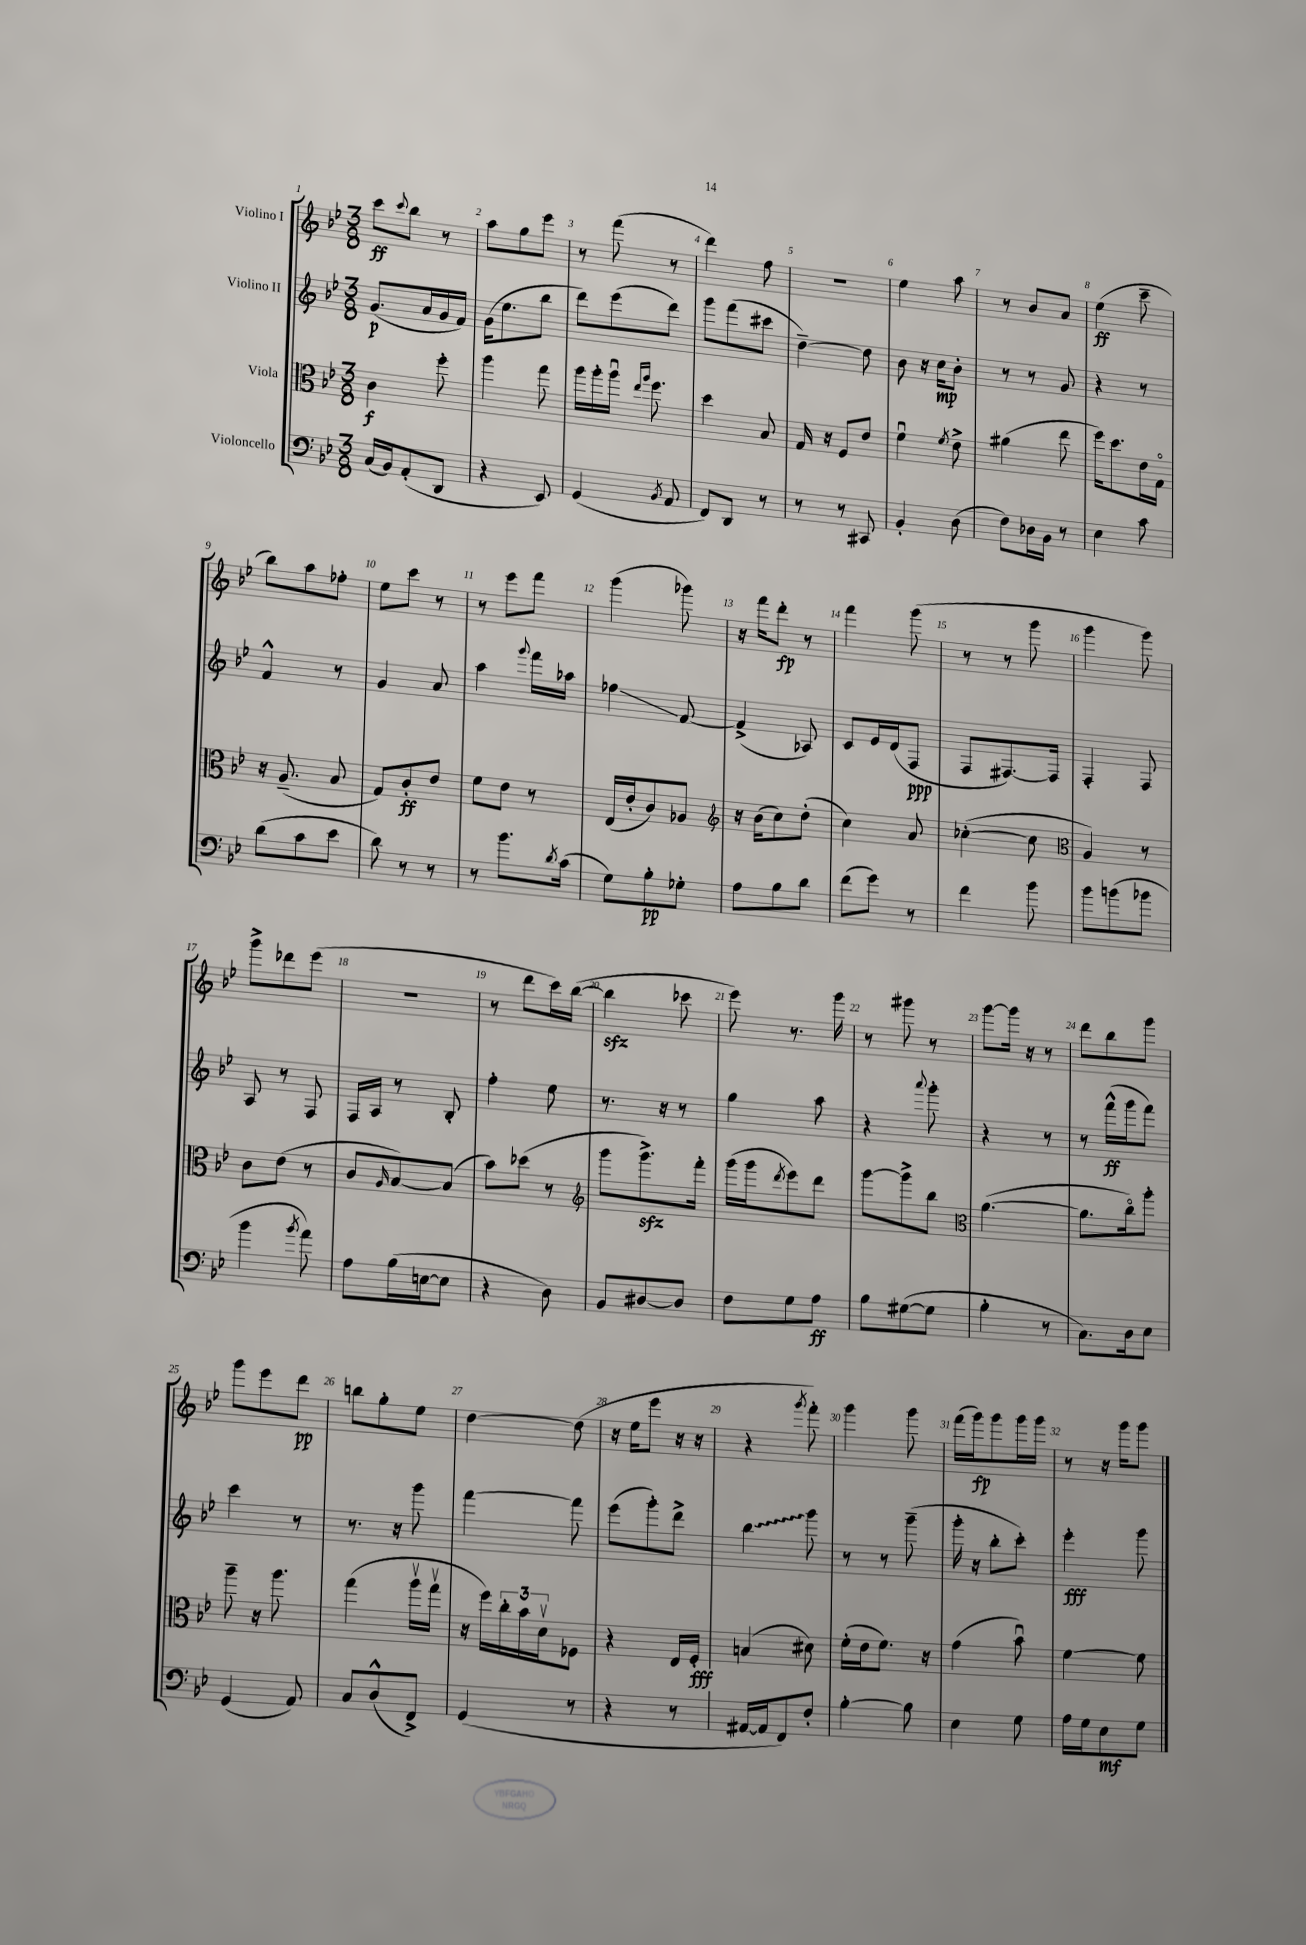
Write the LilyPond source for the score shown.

<<
\new StaffGroup <<
\new Staff = "s0" \with { instrumentName = "Violino I" } {
    \clef treble \key bes \major \numericTimeSignature \time 3/8
    c'''8\ff \appoggiatura { c'''8 } bes''8 r8 |
    a''8 g''8 ees'''8 |
    r8 f'''8( r8 |
    d'''4) f''8 |
    r4. |
    ees''4 a''8 |
    r8 bes'8 a'8 |
    ees''4\ff( c'''8-- |
    bes''8) a''8 fes''8-. |
    ees''8 c'''8 r8 |
    r8 ees'''8 f'''8 |
    g'''4( ges'''8) |
    r16 f'''16 d'''8-.\fp r8 |
    f'''4 g'''8( |
    r8 r8 g'''8 |
    g'''4 g'''8) |
    g'''8-> des'''8 ees'''8( |
    R4. |
    r8 d'''8 c'''16) bes''16~( |
    bes''4\sfz ces'''8 |
    ees'''8) r8. g'''16 |
    r8 gis'''8 r8 |
    g'''8~ g'''16 r16 r8 |
    d'''8 bes''8 g'''8 |
    g'''8 ees'''8 d'''8\pp |
    b''8 g''8-. ees''8 |
    d''4~ d''8( |
    r16 ees''16 ees'''8 r16 r16 |
    r4 \acciaccatura { g'''8 } f'''8-.) |
    g'''4 g'''8 |
    f'''16( g'''16\fp) g'''8 g'''16 g'''16 |
    r8 r16 g'''16 g'''8 \bar "|." |
}
\new Staff = "s1" \with { instrumentName = "Violino II" } {
    \clef treble \key bes \major \numericTimeSignature \time 3/8
    g'8.\p( a'16 g'16 f'16) |
    g'16( ees''8. bes''8 |
    d'''8) ees'''8( d'''8) |
    g'''8 f'''8( cis'''8 |
    d''4~--) d''8 |
    bes'8 r16 c''16\mp bes'8-. |
    r8 r8 g'8 |
    r4 r8 |
    f'4-^ r8 |
    g'4 a'8 |
    a''4 \appoggiatura { g'''8 } f'''16 aes''16 |
    fes''4\glissando f'8~ |
    f'4->( aes8) |
    c'8 ees'16 d'16( f8\ppp |
    f8 fis8.~) fis16 |
    f4-. f8 |
    a8 r8 f8 |
    f16 a16 r8 bes8-. |
    f''4-. ees''8 |
    r8. r16 r8 |
    g''4 a''8 |
    r4 \appoggiatura { a'''8 } g'''8-. |
    r4 r8 |
    r8 f'''16-^\ff( g'''16 f'''8) |
    c'''4 r8 |
    r8. r16 g'''8 |
    f'''4~ f'''8 |
    ees'''8( g'''8-.) d'''8-> |
    \once \override Glissando.style = #'zigzag bes''4\glissando g'''8 |
    r8 r8 g'''8--( |
    g'''16-. r16 bes''8-. c'''8-.) |
    ees'''4-.\fff g'''8 \bar "|." |
}
\new Staff = "s2" \with { instrumentName = "Viola" } {
    \clef alto \key bes \major \numericTimeSignature \time 3/8
    c'4\f f''8-. |
    a''4 g''8 |
    a''16 a''16-. a''16\downbow \grace { ees''16 a''16 } f''8. |
    d''4 bes8 |
    g16 r16 f8 ees'8 |
    f'4\downbow \acciaccatura { f'8 } ees'8-> |
    ais'4( ees''8 |
    f''16) d''8. ees'16 g16\flageolet |
    r16 a8.--( bes8 |
    g8) c'8-.\ff ees'8 |
    f'8 ees'8 r8 |
    ees16( ees'16-. c'8) aes8 |
    \clef treble r16 bes'16( c''8) d''8-.( |
    c''4) a'8 |
    ces''4~-.( ces''8 |
    \clef alto a4) r8 |
    c'8 ees'8( r8 |
    c'8 \grace { a16 } bes8~) bes8( |
    bes'8) des''8( r8 |
    \clef treble g'''8 g'''8.->\sfz) f'''16-. |
    g'''16( g'''16 \acciaccatura { d'''8 } ees'''8) d'''8 |
    g'''8~ g'''8-> bes''8 |
    \clef alto a'4.~( |
    a'8. c''16\flageolet) a''8-. |
    a''8-- r16 a''8. |
    g''4( a''16\upbow g''16\upbow |
    r16 f''16) \tuplet 3/2 { c''16-. bes'16 d'16\upbow } fes8 |
    r4 ees16 f16-.\fff |
    b4( dis'8) |
    f'16-.( ees'16 f'8.) r16 |
    g'4( bes'8\downbow) |
    f'4~ f'8 \bar "|." |
}
\new Staff = "s3" \with { instrumentName = "Violoncello" } {
    \clef bass \key bes \major \numericTimeSignature \time 3/8
    c16( bes,16) a,8-.( d,8 |
    r4 ees,8) |
    g,4( \acciaccatura { bes,8 } a,8 |
    f,8) d,8 r8 |
    r8 r8 cis,8 |
    bes,4-. d8( |
    f8) des16 bes,16 r8 |
    ees4 c'8 |
    d'8( c'8 ees'8 |
    d'8) r8 r8 |
    r8 bes'8. \acciaccatura { d'8 } c'16( |
    g8) bes8-.\pp ges8-. |
    a8 bes8 d'8 |
    f'8( g'8) r8 |
    f'4 bes'8 |
    bes'8 b'8( bes'8 |
    bes'4 \acciaccatura { bes'8 } a'8) |
    a8 bes16( e16~ e8 |
    r4 d8) |
    bes,8 dis8~ dis8 |
    f8 g8 a8\ff |
    bes8 gis8~( gis8 |
    bes4-. r8 |
    c8.) d16 ees8 |
    g,4( a,8) |
    c8 d8-^( f,8->) |
    g,4( r8 |
    r4 r8 |
    ais,16~ ais,16 f,8) f8-. |
    bes4~-. bes8 |
    ees4 g8 |
    a16 g16 ees8\mf g8 \bar "|." |
}
>>
>>
\layout { \context { \Score \override BarNumber.break-visibility = ##(#f #t #t) barNumberVisibility = #all-bar-numbers-visible } }
